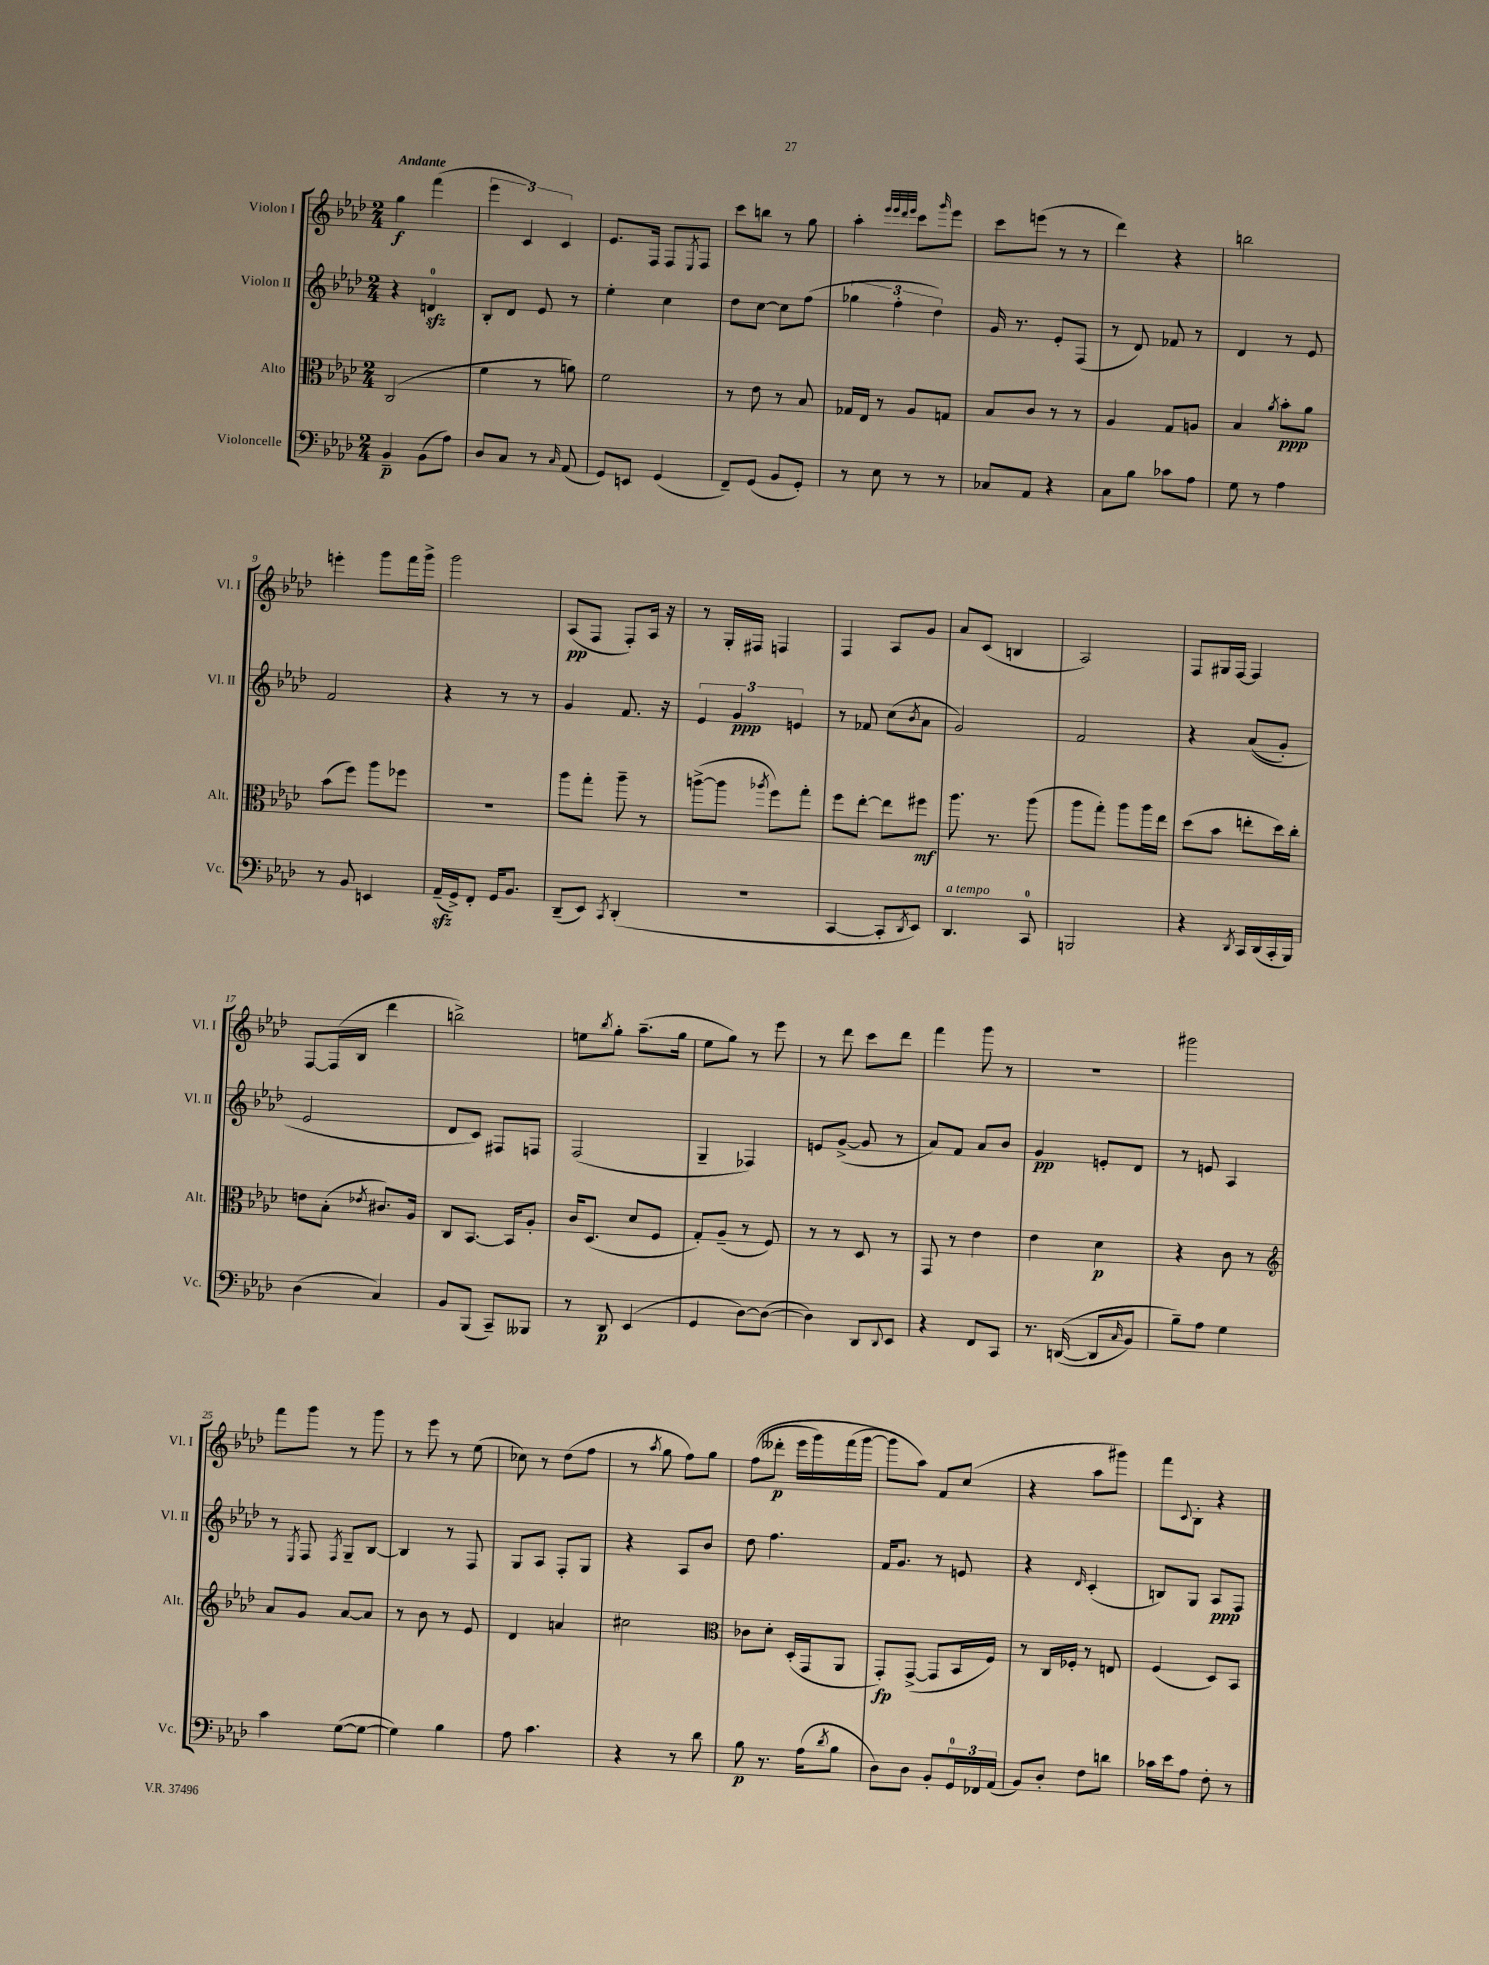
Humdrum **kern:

**kern	**kern	**kern	**kern
*staff4	*staff3	*staff2	*staff1
*clefF4	*clefC3	*clefG2	*clefG2
*k[b-e-a-d-]	*k[b-e-a-d-]	*k[b-e-a-d-]	*k[b-e-a-d-]
*M2/4	*M2/4	*M2/4	*M2/4
4BB-~	(2C	4r	4gg
(8BB-	.	4d	(4fff
8A-)	.	.	.
=	=	=	=
8D-	4f	8B-'	6eee-
8C	.	8d-	.
.	.	.	6c)
8r	8r	8e-	.
.	.	.	6c
16qqC	.	.	.
(8AA-	8a)	8r	.
=	=	=	=
8GG)	2f	4ee-'	8.e-
8EE	.	.	.
.	.	.	16F
(4GG	.	4cc	8F
.	.	.	8qE-
.	.	.	8F
=	=	=	=
8FF~)	8r	8dd-	8ccc
(8GG	8e-	[8cc	8bb
8BB-	8r	8cc]	8r
8GG')	8B-	(8ff	8gg
=	=	=	=
8r	16G-	6gg-	4aa-'
.	16E-	.	.
8E-	8r	.	.
.	.	6ff'	.
.	.	.	32qqeee-
.	.	.	32qqeee-
.	.	.	32qqddd-
.	.	.	32qqeee-
8r	8A-	.	8ccc
.	.	6dd-)	.
.	.	.	16qqggg
8r	8G	.	8eee-
=	=	=	=
8C-	8B-	16g	8ccc
.	.	8.r	.
8AA-	8c	.	(8eee
4r	8r	8e-'	8r
.	8r	(8F	8r
=	=	=	=
8C	4A-	8r	4ddd-)
8B-	.	8d-)	.
8c-	8G	8f-	4r
8A-	8A	8r	.
=	=	=	=
8G	4B-	4d-	2bb
8r	.	.	.
.	8qa-	.	.
4A-	8b-'	8r	.
.	8a-	8e-	.
=	=	=	=
8r	(8b-	2f	4eee'
8BB-	8ff)	.	.
4EE	8aa-	.	8ggg
.	8ff-	.	16fff
.	.	.	16ggg^
=	=	=	=
(16AA-~	2r	4r	2ggg
16GG^)	.	.	.
8FF'	.	.	.
16GG	.	8r	.
8.BB-	.	.	.
.	.	8r	.
=	=	=	=
(8DD-~	8aa-	4g	(8A-
8EE-)	8gg'	.	8F
8qCC	.	.	.
(4DD-'	8aa-~	8.f	8F')
.	8r	.	16A-
.	.	16r	16r
=	=	=	=
2r	([8aa^	6e-	8r
.	8aa]	.	16G'
.	.	6g	.
.	.	.	16F#
.	8qaa-	.	.
.	8ff)	.	4F
.	.	6e	.
.	8gg'	.	.
=	=	=	=
[4CC	8ff	8r	4F
.	[8ee-'	8f-	.
8CC']	8ee-]	(8cc	8A-
8qDD-	.	8qb-	.
8EE-)	8ff#	8a-	8g
=	=	=	=
4.DD-	8.aa-	2g)	8a-
.	.	.	(8c
.	8.r	.	.
.	.	.	4B
8CC	(8aa-	.	.
=	=	=	=
2BBB	8aa-	2f	2A-)
.	8gg')	.	.
.	8aa-	.	.
.	16aa-	.	.
.	16ee-	.	.
=	=	=	=
4r	(8dd-	4r	8F
.	8b-	.	16G#
.	.	.	[16F
8qDD-	.	.	.
16CC	8ee'	&((8a-	4F]
(16DD-	.	.	.
16CC'	16dd-)	8g')	.
16BBB-)	16cc'	.	.
=	=	=	=
(4D-	8e	2e-	[8F
.	(8B-'	.	(16F]
.	.	.	16B-
.	8qe-	.	.
4C)	8.c#)	.	4ddd-
.	16A-	.	.
=	=	=	=
8BB-	8C	8d-	2bb^)
(8BBB-	[8.BB-	8c&)	.
8CC~)	.	8F#	.
.	16BB-]	.	.
8BBB--	8A-'	8F	.
=	=	=	=
8r	16c	(2F	8ee
.	(8.D-	.	.
.	.	.	8qbb-
8DD-	.	.	8gg'
(4EE-	8d-	.	(8.aa-~
.	8F	.	.
.	.	.	16gg
=	=	=	=
4GG	8G')	4G~	8ee-
.	(8A-~	.	8gg)
[8D-)	8r	4F-)	8r
(8D-_	8F)	.	8eee-
=	=	=	=
4D-])	8r	8e	8r
.	8r	([8g^	8ddd-
8DD-	8D-	8g]	8ccc
8qqDD-	.	.	.
8EE-	8r	8r	8ddd-
=	=	=	=
4r	8GG	8a-)	4fff
.	8r	8f	.
8FF	4e-	8a-	8ggg
8CC	.	8b-	8r
=	=	=	=
8.r	4e-	4g	2r
&(([16DD	.	.	.
8DD]	4d-	8e'	.
16qqC	.	.	.
8BB-)	.	8d-	.
=	=	=	=
8B-~&)	4r	8r	2ggg#
8A-	.	8e	.
4G	8c	4A-	.
.	8r	.	.
=	=	=	=
*	*clefG2	*	*
4c	8a-	8r	8fff
.	.	8qE-	.
.	8g	8F	8ggg
.	.	8qF	.
([8G	[8a-	8G~	8r
8G_	8a-]	[8B-	8ggg
=	=	=	=
4G])	8r	4B-]	8r
.	8b-	.	8eee-
4B-	8r	8r	8r
.	8e-	8F	(8ee-
=	=	=	=
8A-	4d-	8G	8cc-)
4.c	.	8A-	8r
.	4a	8F'	(8dd-
.	.	8G	8ff
=	=	=	=
4r	2cc#	4r	8r
.	.	.	8qaa-
.	.	.	8gg
8r	.	8A-	8ff)
8d-	.	8b-	8gg
=	=	=	=
*	*clefC3	*	*
8B-	8c-	8dd-	&((8ff
8.r	8d-'	4.ff	8ddd--'
.	(16D-'	.	16eee-
(16A-	16GG	.	16ggg)
8qd-	.	.	.
8B-	8AA-	.	(16fff
.	.	.	[16ggg
=	=	=	=
8D-)	8GG')	16f	8ggg]&)
.	.	8.g	.
8D-	([8GG^	.	8aa-)
8BB-'	8GG]	8r	8f
24GG	16BB-	8e	(8cc
24FF-	.	.	.
.	16F)	.	.
(24AA-	.	.	.
=	=	=	=
8BB-)	8r	4r	4r
8D-'	16C	.	.
.	16F-'	.	.
.	.	16qqd-	.
8F	8r	(4c'	8aa-
8d	8E	.	8ggg#)
=	=	=	=
16c-	(4F	8B)	8fff
16e-	.	.	.
.	.	.	8qqc
8A-	.	8G	8B-'
8F'	8D-)	8A-	4r
8r	8BB-	8F	.
==	==	==	==
*-	*-	*-	*-
